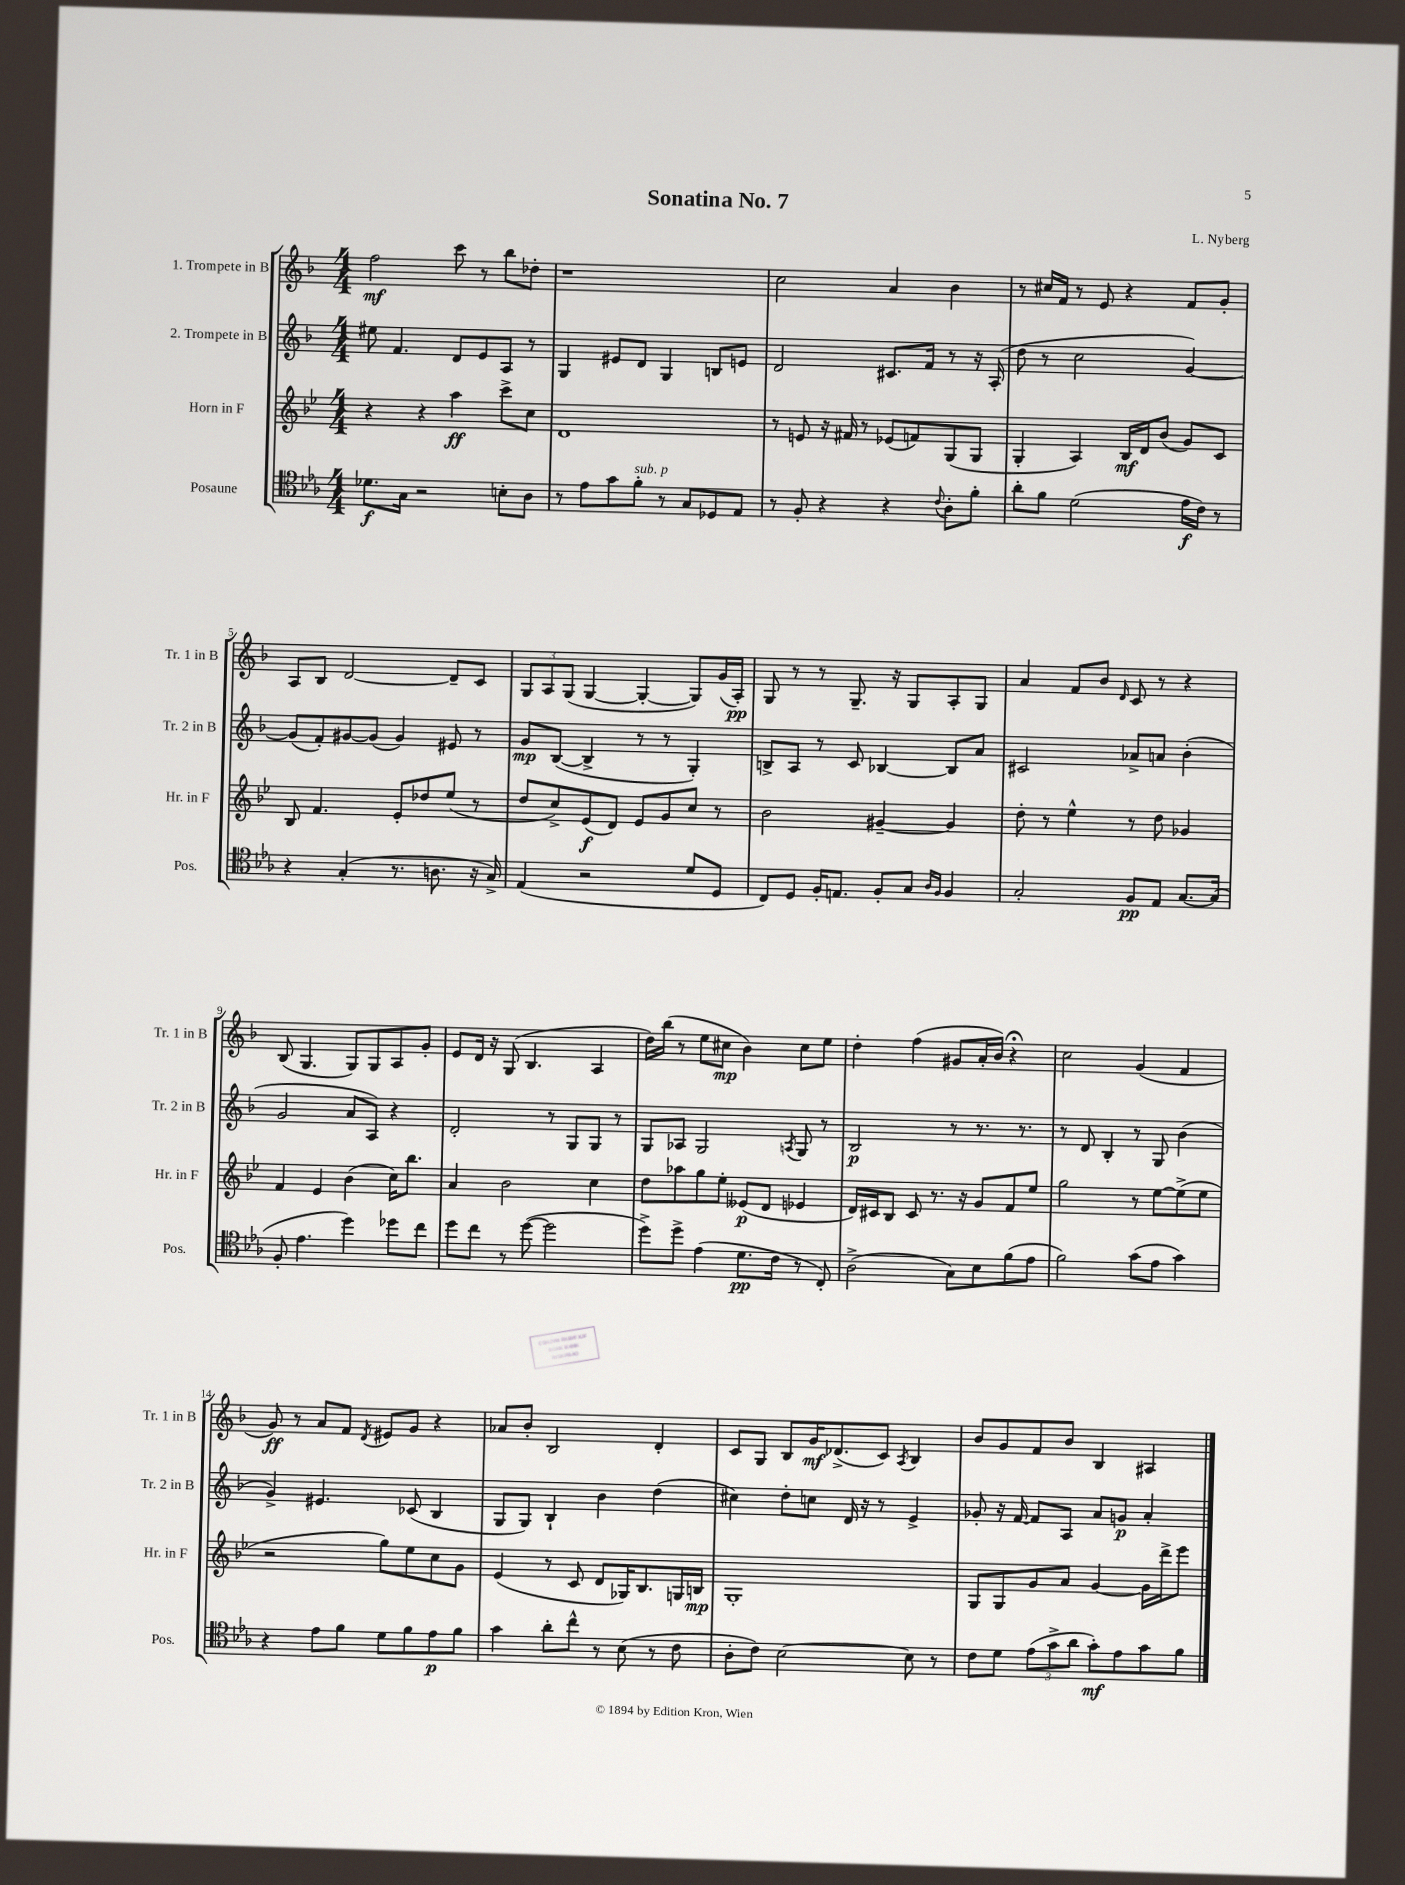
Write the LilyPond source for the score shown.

\header { title = "Sonatina No. 7" composer = "L. Nyberg" }
<<
\new StaffGroup <<
\new Staff = "s0" \with { instrumentName = "1. Trompete in B" shortInstrumentName = "Tr. 1 in B" } {
    \clef treble \key f \major \numericTimeSignature \time 4/4
    f''2\mf c'''8 r8 bes''8 des''8-. |
    r1 |
    c''2 a'4 bes'4 |
    r8 cis''16 f'16 r8 e'8 r4 f'8 g'8-. |
    a8 bes8 d'2~ d'8-- c'8 |
    \tuplet 3/2 { g8 a8 g8( } g4~ g4~-. g8) g'16( a16-.\pp) |
    g8 r8 r8 g8.-- r16 g8 a8-. g8 |
    a'4 f'8 bes'8 \grace { d'16 } c'8 r8 r4 |
    bes8( g4. g8) g8 a8 g'8-. |
    e'8 d'16 r16 g8( bes4. a4 |
    d''16) bes''16( r8 e''8 cis''8\mp bes'4) cis''8 e''8 |
    d''4-. f''4( gis'8 a'16-. bes'16) r4\fermata |
    c''2 g'4( f'4 |
    g'8\ff) r8 a'8 f'8 \acciaccatura { d'8 } eis'8 g'8 r4 |
    aes'8 bes'8-. bes2 d'4-. |
    c'8 g8 bes8 g'16\mf des'8.->( c'8) \acciaccatura { a8 } bes4 |
    bes'8 g'8 f'8 bes'8 bes4 ais4 \bar "|." |
}
\new Staff = "s1" \with { instrumentName = "2. Trompete in B" shortInstrumentName = "Tr. 2 in B" } {
    \clef treble \key f \major \numericTimeSignature \time 4/4
    eis''8 f'4. d'8 e'8 a8 r8 |
    g4 eis'8 d'8 g4 b8 e'8 |
    d'2 cis'8. f'16 r8 r16 a16-.( |
    d''8 r8 c''2 g'4~) |
    g'8( f'8-.) gis'8~ gis'8( gis'4) eis'8 r8 |
    g'8\mp bes8~( bes4-> r8 r8 g4-.) |
    b8-> a8 r8 c'8 bes4~ bes8 a'8 |
    cis'2 aes'8-> a'8 bes'4-.( |
    g'2 a'8 a8) r4 |
    d'2-. r8 g8 g8 r8 |
    g8 aes8 g2 \acciaccatura { a8 } g8 r8 |
    bes2\p r8 r8. r8. |
    r8 d'8 bes4-. r8 g8 bes'4( |
    g'4->) eis'4. ces'8( bes4 |
    g8 g8) bes4-! bes'4 d''4( |
    cis''4) d''8-. c''8 d'16 r16 r8 e'4-> |
    ges'8-. r16 f'16~ f'8 a8 a'8 g'8\p a'4-. \bar "|." |
}
\new Staff = "s2" \with { instrumentName = "Horn in F" shortInstrumentName = "Hr. in F" } {
    \clef treble \key bes \major \numericTimeSignature \time 4/4
    r4 r4 a''4\ff c'''8-> c''8 |
    d'1 |
    r8 e'8 r16 fis'16 r8 ees'8( f'8) g8( g8 |
    g4-. a4) bes16\mf d'16 bes'8( g'8) c'8 |
    bes8 f'4. ees'8-. des''8 ees''8( r8 |
    d''8 c''8->) ees'8\f( d'8) ees'8 g'8 c''8 r8 |
    bes'2 gis'4~-- gis'4 |
    d''8-. r8 ees''4-^ r8 d''8 ges'4 |
    f'4 ees'4 bes'4( c''16) bes''8. |
    a'4 bes'2 c''4 |
    d''8 aes''8 g''8 ees''8-. eeses'8\p( d'8 ees'4 |
    d'16) cis'16 bes8 cis'8 r8. r16 g'8 f'8 ees''8 |
    g''2 r8 ees''8~ ees''8->( ees''8 |
    r2 g''8) ees''8 c''8 g'8 |
    ees'4( r8 c'8 d'8 ges16) bes8. g16 b16\mp |
    g1-. |
    g8 g8 g'8 a'8 g'4~ g'16 d'''16-> ees'''8 \bar "|." |
}
\new Staff = "s3" \with { instrumentName = "Posaune" shortInstrumentName = "Pos." } {
    \clef tenor \key ees \major \numericTimeSignature \time 4/4
    des'8.\f g16 r2 b8-. aes8 |
    r8 ees'8 g'8 f'8-.^\markup { \italic "sub. p" } r8 g8 des8 ees8 |
    r8 f8-. r4 r4 \appoggiatura { c'8 } aes8-. f'8-. |
    aes'8-. f'8 d'2( ees'16\f c'16) r8 |
    r4 g4-.( r8. a8. r16 g16->) |
    ees4( r2 d'8 d8 |
    c8) d8 f16-. e8. f8-. g8 \grace { aes16 f16 } f4 |
    g2-. f8\pp ees8 g8.~ g16( |
    f8-. ees'4. d''4) des''8 c''8 |
    d''8 c''8 r8 d''8~( d''2 |
    d''8->) d''8-> ees'4( d'8.\pp c'16 r8 c8-.) |
    aes2->( g8) bes8 f'8( ees'8 |
    f'2) g'8( ees'8 g'4) |
    r4 ees'8 f'8 d'8 f'8 ees'8\p f'8 |
    g'4 aes'8-. c''8-^ r8 bes8( r8 c'8 |
    aes8-. c'8) bes2~ bes8 r8 |
    c'8 d'8 \tuplet 3/2 { ees'8( g'8-> aes'8 } g'8-.\mf) ees'8 g'8 f'8 \bar "|." |
}
>>
>>
